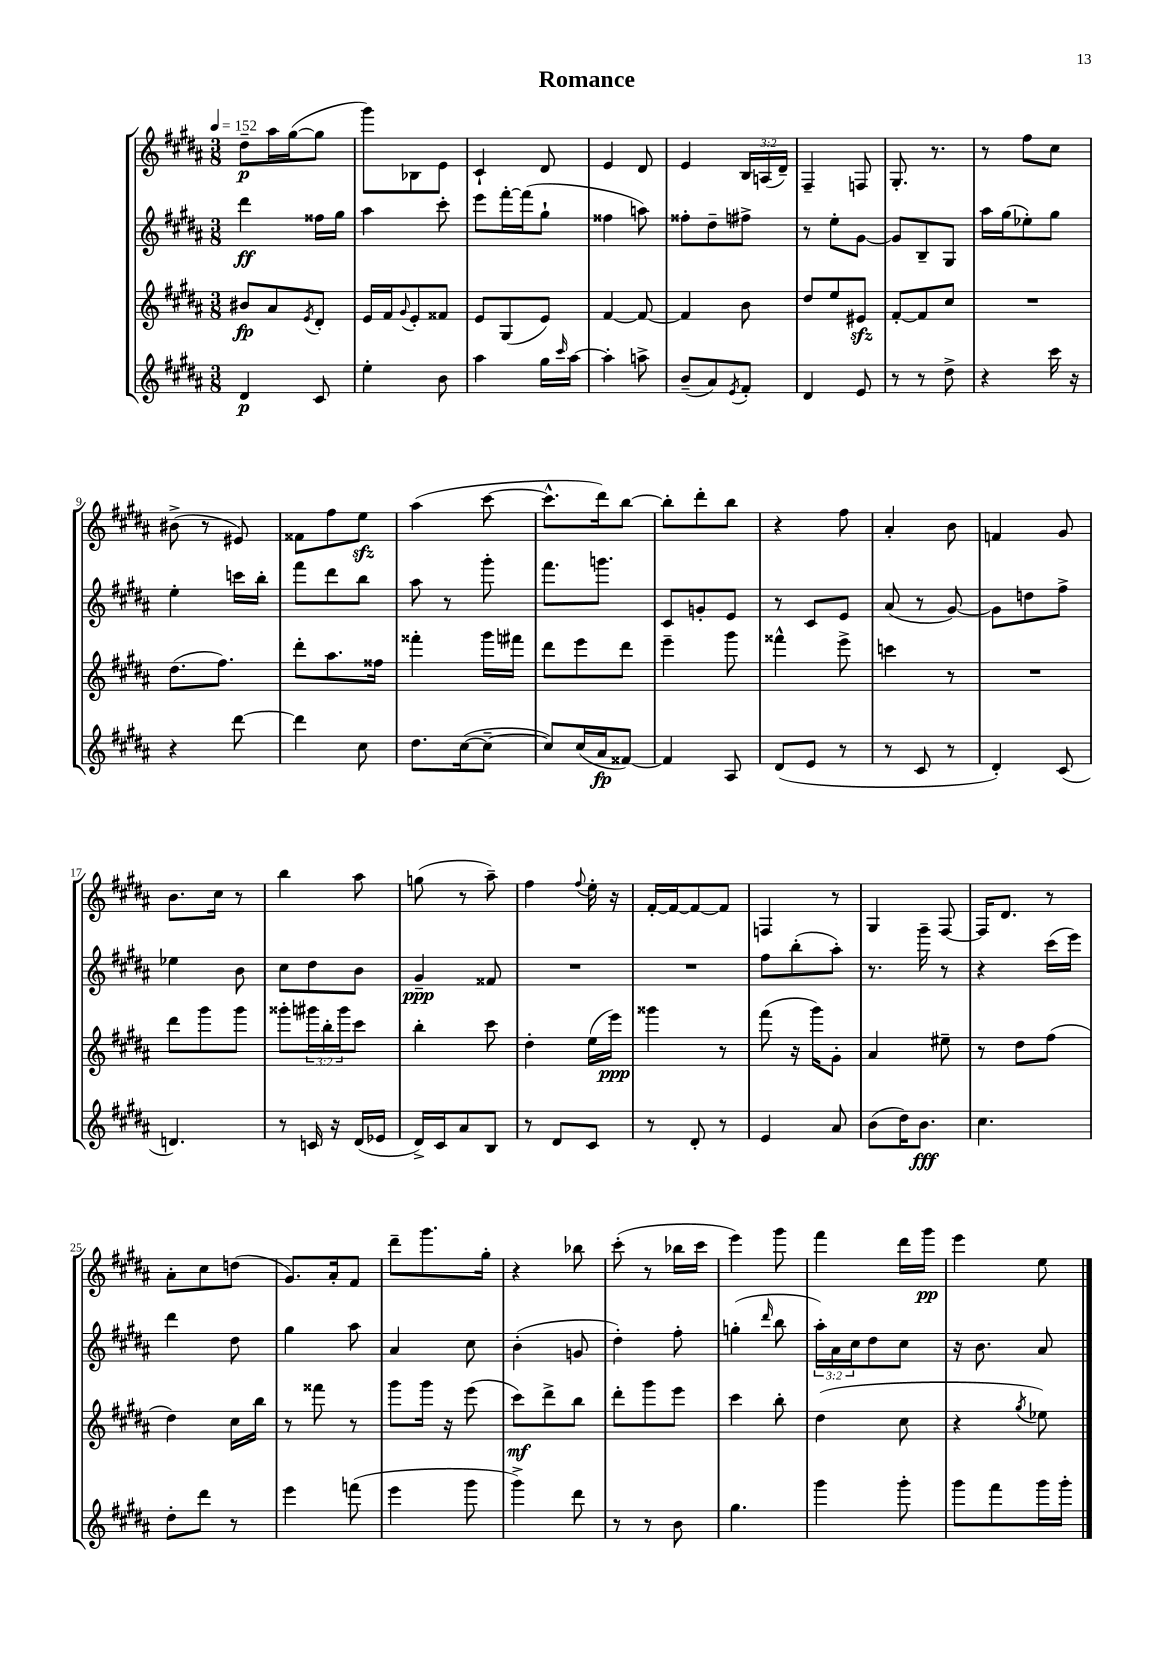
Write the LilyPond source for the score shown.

\header { title = "Romance" }
<<
\new StaffGroup <<
\new Staff = "s0" {
    \clef treble \key b \major \numericTimeSignature \time 3/8 \override Staff.TupletNumber.text = #tuplet-number::calc-fraction-text \tempo 4 = 152
    dis''8--\p ais''16 gis''16~( gis''8 |
    gis'''8) bes8 e'8 |
    cis'4-! dis'8 |
    e'4 dis'8 |
    e'4 \tuplet 3/2 { b16 a16( dis'16--) } |
    fis4-- f8 |
    gis8.-. r8. |
    r8 fis''8 cis''8 |
    bis'8->( r8 eis'8) |
    fisis'8 fis''8 e''8\sfz |
    ais''4( cis'''8~ |
    cis'''8.-^ dis'''16) b''8~ |
    b''8-. dis'''8-. b''8 |
    r4 fis''8 |
    ais'4-. b'8 |
    f'4 gis'8 |
    b'8. cis''16 r8 |
    b''4 ais''8 |
    g''8( r8 ais''8--) |
    fis''4 \appoggiatura { fis''8 } e''16-. r16 |
    fis'16~-. fis'16~ fis'8~ fis'8 |
    f4 r8 |
    gis4 fis8~ |
    fis16 dis'8. r8 |
    ais'8-. cis''8 d''8( |
    gis'8.) ais'16-. fis'8 |
    dis'''8-- gis'''8. gis''16-. |
    r4 bes''8 |
    cis'''8-.( r8 bes''16 cis'''16 |
    e'''4) gis'''8 |
    fis'''4 dis'''16 gis'''16\pp |
    e'''4 e''8 \bar "|." |
}
\new Staff = "s1" {
    \clef treble \key b \major \numericTimeSignature \time 3/8 \override Staff.TupletNumber.text = #tuplet-number::calc-fraction-text
    dis'''4\ff fisis''16 gis''16 |
    ais''4 cis'''8-. |
    e'''8 fis'''16~-. fis'''16( gis''8-! |
    fisis''4 a''8) |
    fisis''8-. dis''8-- fis''8-> |
    r8 e''8-. gis'8~ |
    gis'8 b8-- gis8 |
    ais''16 gis''16( ees''8-.) gis''8 |
    e''4-. c'''16 b''16-. |
    fis'''8 dis'''8 b''8 |
    ais''8 r8 gis'''8-. |
    fis'''8. g'''8. |
    cis'8 g'8-. e'8 |
    r8 cis'8 e'8 |
    ais'8( r8 gis'8~) |
    gis'8 d''8 fis''8-> |
    ees''4 b'8 |
    cis''8 dis''8 b'8 |
    gis'4--\ppp fisis'8 |
    R4. |
    R4. |
    fis''8 b''8-.( ais''8-.) |
    r8. gis'''16-- r8 |
    r4 cis'''16( e'''16) |
    dis'''4 dis''8 |
    gis''4 ais''8 |
    ais'4 cis''8 |
    b'4-.( g'8 |
    dis''4-.) fis''8-. |
    g''4-.( \grace { dis'''16 } b''8 |
    \tuplet 3/2 { ais''16-.) ais'16 cis''16 } dis''8 cis''8 |
    r16 b'8. ais'8 \bar "|." |
}
\new Staff = "s2" {
    \clef treble \key b \major \numericTimeSignature \time 3/8 \override Staff.TupletNumber.text = #tuplet-number::calc-fraction-text
    bis'8\fp ais'8 \acciaccatura { e'8 } dis'8-. |
    e'16 fis'16 \appoggiatura { gis'8 } e'8-. fisis'8 |
    e'8 gis8( e'8) |
    fis'4~ fis'8~ |
    fis'4 b'8 |
    dis''8 e''8 eis'8\sfz |
    fis'8~-. fis'8 cis''8 |
    R4. |
    dis''8.( fis''8.) |
    dis'''8-. ais''8. fisis''16 |
    fisis'''4-. gis'''16 fis'''16 |
    dis'''8 e'''8 dis'''8 |
    e'''4-- gis'''8 |
    fisis'''4-^ e'''8-> |
    c'''4 r8 |
    R4. |
    dis'''8 gis'''8 gis'''8 |
    gisis'''8-. \tuplet 3/2 { gis'''16 b''16-. gis'''16 } cis'''8 |
    b''4-. cis'''8 |
    dis''4-. e''16( e'''16\ppp) |
    gisis'''4 r8 |
    fis'''8( r16 gis'''16) gis'8-. |
    ais'4 eis''8-- |
    r8 dis''8 fis''8( |
    dis''4) cis''16 b''16 |
    r8 fisis'''8 r8 |
    gis'''8 gis'''16 r16 e'''8( |
    cis'''8\mf) dis'''8-> b''8 |
    dis'''8-. gis'''8 e'''8 |
    cis'''4 b''8-. |
    dis''4( cis''8 |
    r4 \acciaccatura { gis''8 } ees''8) \bar "|." |
}
\new Staff = "s3" {
    \clef treble \key b \major \numericTimeSignature \time 3/8
    dis'4\p cis'8 |
    e''4-. b'8 |
    ais''4 gis''16 \grace { cis'''16 } ais''16~ |
    ais''4-. a''8-> |
    b'8--( ais'8) \acciaccatura { e'8 } fis'8-. |
    dis'4 e'8 |
    r8 r8 dis''8-> |
    r4 cis'''16 r16 |
    r4 dis'''8~ |
    dis'''4 cis''8 |
    dis''8. cis''16~( cis''8~-- |
    cis''8) cis''16( ais'16\fp fisis'8~) |
    fisis'4 ais8 |
    dis'8( e'8 r8 |
    r8 cis'8 r8 |
    dis'4-.) cis'8( |
    d'4.) |
    r8 c'16 r16 dis'16( ees'16 |
    dis'16->) cis'16 ais'8 b8 |
    r8 dis'8 cis'8 |
    r8 dis'8-. r8 |
    e'4 ais'8 |
    b'8( dis''16) b'8.\fff |
    cis''4. |
    dis''8-. dis'''8 r8 |
    e'''4 f'''8( |
    e'''4 gis'''8 |
    gis'''4->) dis'''8 |
    r8 r8 b'8 |
    gis''4. |
    gis'''4 gis'''8-. |
    gis'''8 fis'''8 gis'''16 gis'''16-. \bar "|." |
}
>>
>>
